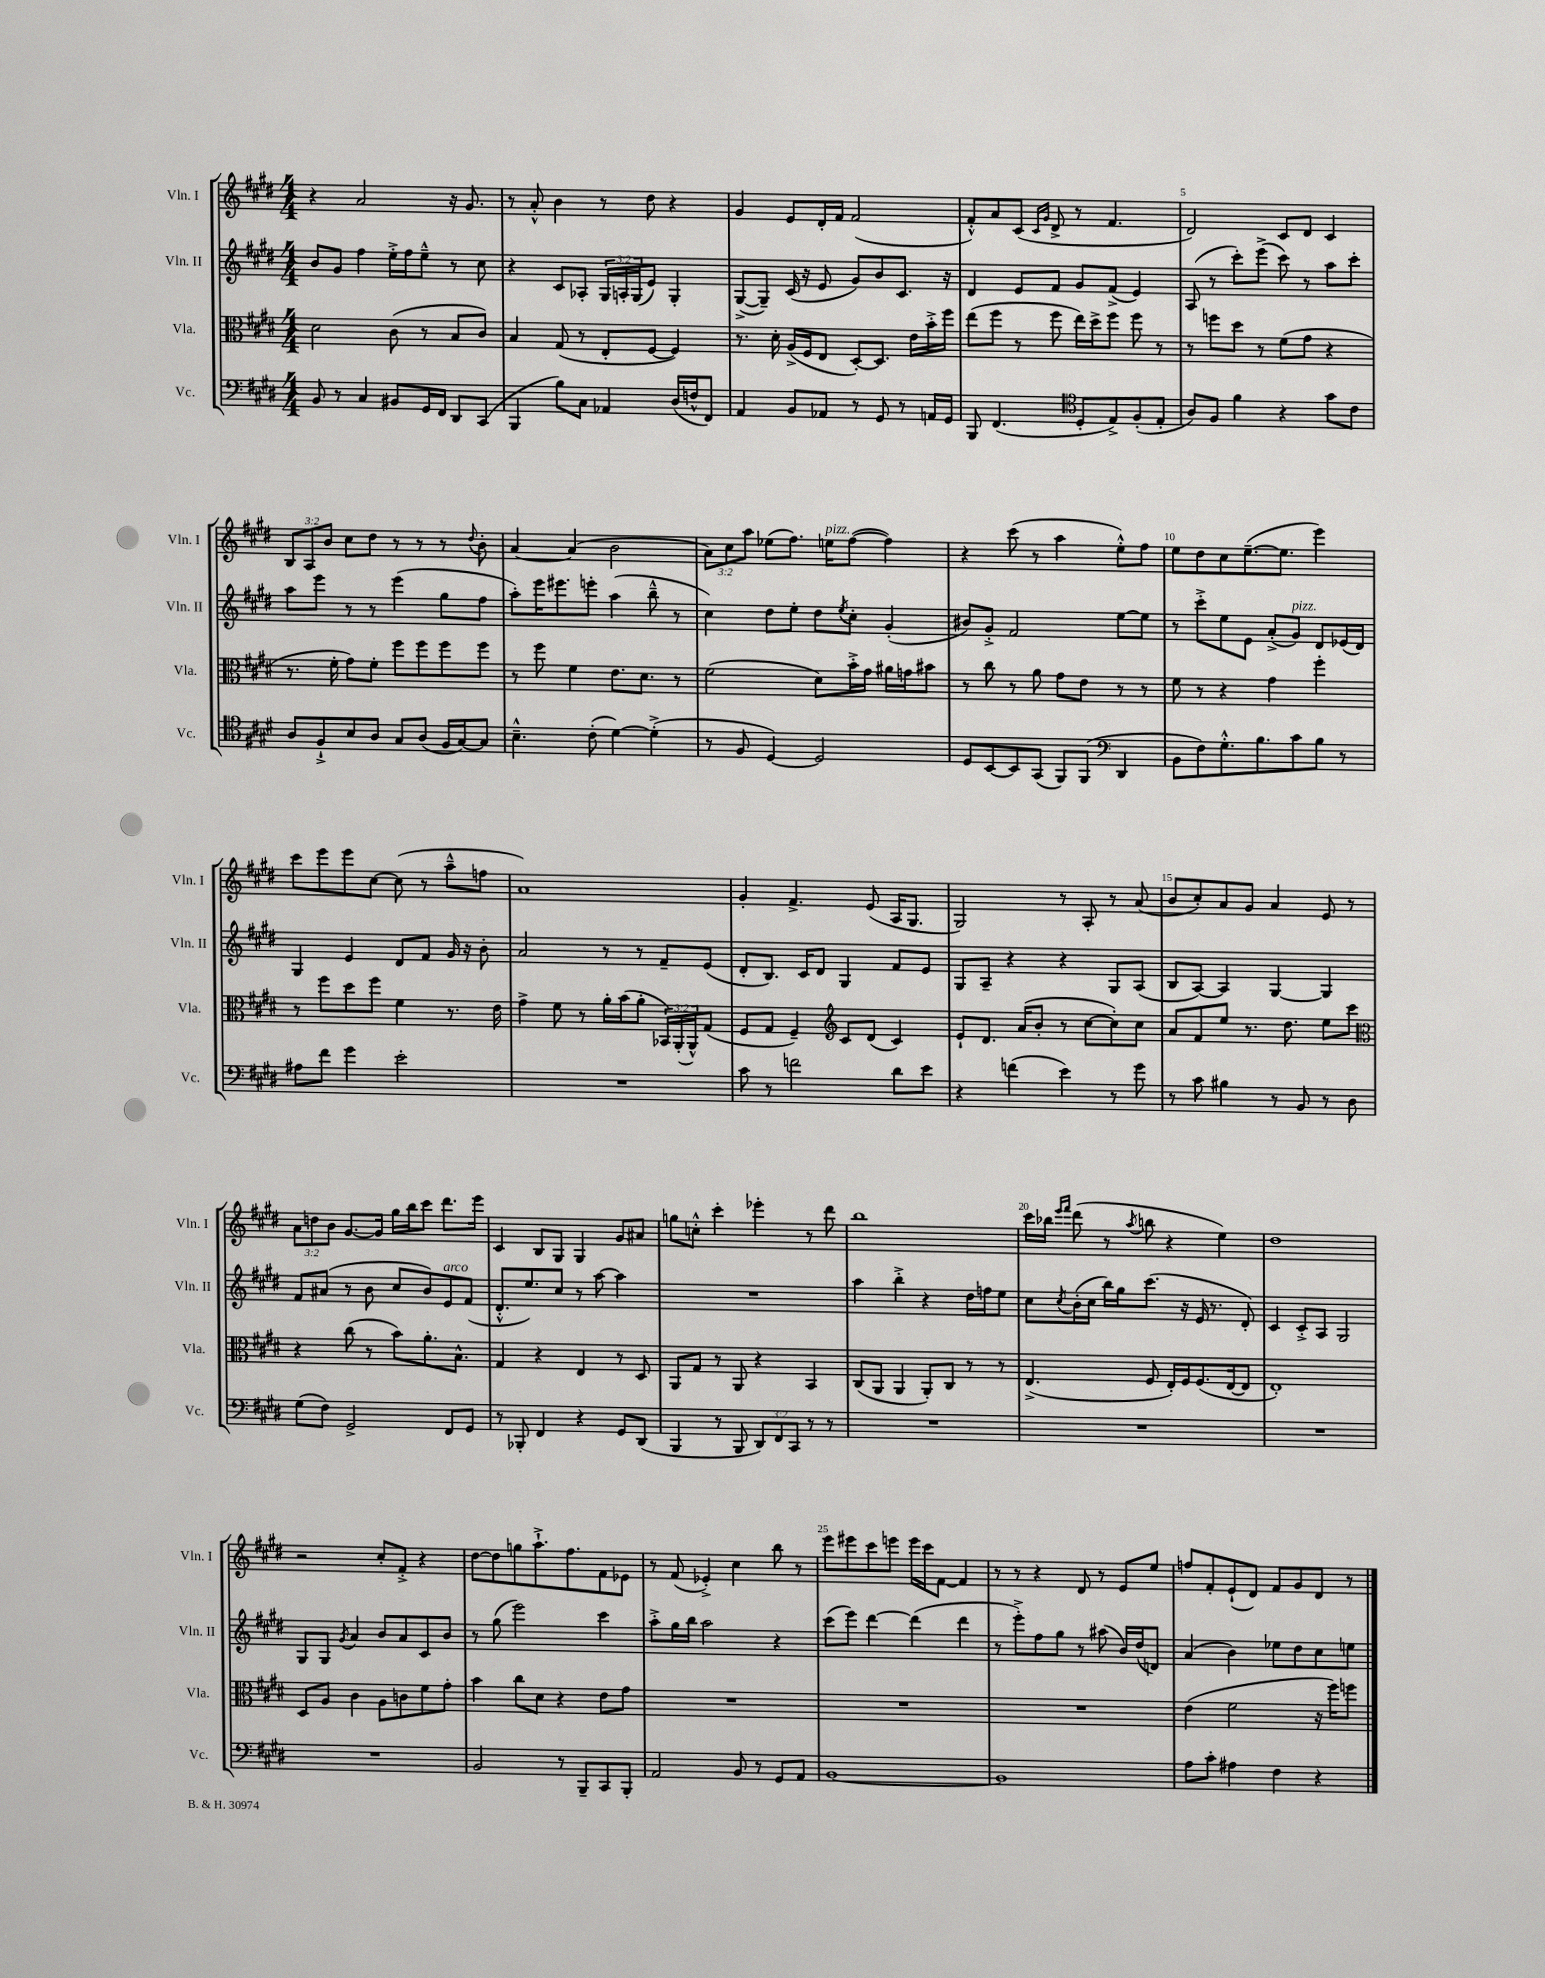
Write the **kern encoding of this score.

**kern	**kern	**kern	**kern
*staff4	*staff3	*staff2	*staff1
*clefF4	*clefC3	*clefG2	*clefG2
*k[f#c#g#d#]	*k[f#c#g#d#]	*k[f#c#g#d#]	*k[f#c#g#d#]
*M4/4	*M4/4	*M4/4	*M4/4
8BB	2d#	8b	4r
8r	.	8g#	.
4C#	.	4ff#	2a
8BB#	(8c#	16ee'^	.
.	.	16ff#	.
16GG#	8r	8ee~^^	.
16FF#	.	.	.
8DD#	8B	8r	16r
.	.	.	8.g#
(8CC#	8c#)	8cc#	.
=	=	=	=
4BBB	4B	4r	8r
.	.	.	8a'^^
8B)	(8G#	8c#	4b
8C#	8r	8A-'	.
4AA-	8E'	24G#	8r
.	.	24A'	.
.	.	(24G#	.
.	[8F#	8e)	8dd#
(16D#	4F#])	4G#'	4r
16F^^	.	.	.
8FF#)	.	.	.
=	=	=	=
4AA	8.r	([8G#^	4g#
.	.	8G#~])	.
.	16d#'	.	.
8BB	(16A^	(16c#	8e
.	16F#	16r	.
8AA-	8E	8e	16d#'
.	.	.	16f#
8r	[8D#')	8g#)	(2f#
8GG#	8.D#]	8b	.
8r	.	8.c#	.
.	16e	.	.
16AA	16b'^	.	.
16GG#	16ff#	16r	.
=	=	=	=
8BBB	(8ee	4d#	8f#'^^)
(4.FF#	8ff#	.	8a
.	8r	8e	(8c#
.	.	.	16qqc#
.	.	.	16qqg#
.	8ff#	8f#	8d#^
*clefC4	*	*	*
8D#'	16ee)	8g#	8r
.	16dd#^	.	.
8E^)	8ff#	(8f#^	4.f#
(8F#'	8ff#	4e)	.
8E'	8r	.	.
=	=	=	=
8A)	8r	(8A	2d#)
8F#	8ff	8r	.
4f#	8dd#	8ccc#')	.
.	8r	(8eee^	.
4r	(8f#	8ccc#)	8c#
.	8g#	8r	8d#
8g#	4r	8aa	4c#
8c#	.	8ccc#'	.
=	=	=	=
8A	8.r	8aa	12B
.	.	.	12A
8F#`^	.	8eee	.
.	.	.	12b
.	16f#'	.	.
8B	8g#)	8r	8cc#
8A	8f#'	8r	8dd#
8G#	8ff#	(4eee	8r
(8A	8ff#	.	8r
16F#	8ff#	8gg#	8r
[16G#)	.	.	.
.	.	.	8qqdd#
8G#]	8ff#	8ff#	8b'
=	=	=	=
4.B~^^	8r	8aa')	[4a
.	8ff#	16eee	.
.	.	8.eee#	.
.	4f#	.	(4a]
(8c#'	.	8eee'	.
[4d#)	8.e	(4aa	2b
.	8.d#	.	.
(4d#'^]	.	8bb~^^	.
.	8r	8r	.
=	=	=	=
8r	(2f#	4cc#)	12a)
.	.	.	12cc#
8F#	.	.	.
.	.	.	12aa
[4D#)	.	8dd#	(8ee-
.	.	8ee'	8.ff#)
2D#]	8d#)	8dd#	.
.	.	.	16ee
.	.	8qee	.
.	16b'^	8cc#'	([8ff#
.	16g#	.	.
.	16a#	(4g#'	4ff#])
.	16g	.	.
.	8b#	.	.
=	=	=	=
8D#	8r	8b#)	4r
[8BB	8cc#	8g#'^	.
8BB]	8r	2f#	(8ccc#
(8GG#	8a	.	8r
8FF#)	8g#	.	4aa
(8FF#	8e	.	.
*clefF4	*	*	*
4DD#	8r	[8ee	8ee'^^)
.	8r	8ee]	8ff#
=	=	=	=
8BB	8f#	8r	8ee
8F#)	8r	8ccc#'^	8dd#
8.G#'^^	4r	8ee	8cc#
.	.	8e	([8.ee~
8.B	.	.	.
.	4g#	(8a'^	.
.	.	.	8.ee]
8c#	.	8g#)	.
8B	4ff#'	8d#	4eee)
8r	.	(16e-	.
.	.	16d#)	.
=	=	=	=
8A#	8r	4G#	8ccc#
8f#	8ff#	.	8eee
4g#	8dd#	4e	8eee
.	8ff#	.	[8cc#
2e'	4f#	8d#	(8cc#]
.	.	8f#	8r
.	8.r	16g#	8aa~^^
.	.	16r	.
.	.	8b'	8ff
.	16e	.	.
=	=	=	=
1r	4g#^	2a	1a)
.	8f#	.	.
.	8r	.	.
.	16a'	8r	.
.	(16b	.	.
.	8a'	8r	.
.	24BB-)	8f#~	.
.	(24AA'	.	.
.	24AA^^)	.	.
.	(8G#	(8e	.
=	=	=	=
8c#	8F#	8d#'	4g#'
8r	8G#	8.B)	.
2f	4F#~)	.	4.f#^
.	.	16c#	.
.	.	8d#	.
*	*clefG2	*	*
.	8c#	4G#	.
.	(8d#	.	(8e
8d#	4c#)	8f#	16A
.	.	.	8.G#
8e	.	8e	.
=	=	=	=
4r	8e`	8G#	2G#)
.	8.d#	8A~	.
(4f	.	4r	.
.	(16a	.	.
.	8b'	.	.
4e)	8r	4r	8r
.	[8cc#	.	8A'
8r	8cc#'])	8G#	8r
8g#	8cc#	(8A	(8a
=	=	=	=
8r	8a	8B	8b
8c#	8f#	[8A)	8cc#')
4B#	8ee	4A]	8a
.	8.r	.	8g#
8r	.	[4G#	4a
.	8.dd#	.	.
8BB	.	.	.
8r	8ee	4G#]	8e
8D#	8ccc#	.	8r
=	=	=	=
*	*clefC3	*	*
(8G#	4r	8f#	12a
.	.	.	12dd
8F#)	.	(8a#	.
.	.	.	12b
2GG#^	(8cc#	8r	[8.g#
.	8r	8b	.
.	.	.	16g#]
.	8b)	8cc#	16gg#
.	.	.	16bb
.	8.a'	8b)	8ccc#
8FF#	.	8e	8.ddd#
.	8.B^^	.	.
8GG#	.	(8f#	.
.	.	.	16eee
=	=	=	=
8r	4G#	8.d#'^^	4c#
8BBB-'	.	.	.
.	.	8.ee)	.
4FF#	4r	.	8B
.	.	8cc#	8G#
4r	4E	8r	4G#
.	.	[8aa	.
8GG#	8r	4aa]	8g#
(8DD#	8D#	.	8a#
=	=	=	=
4BBB	8AA	1r	8gg
.	8G#	.	8cc'^^
8r	8r	.	4ccc#'
8BBB	8AA	.	.
12DD#)	4r	.	4eee-'
12FF#	.	.	.
12CC#	.	.	.
8r	4BB	.	8r
8r	.	.	8ddd#
=	=	=	=
1r	(8C#	4aa	1bb
.	8AA	.	.
.	4AA	4bb'^	.
.	8AA')	4r	.
.	8C#	.	.
.	8r	16dd#	.
.	.	16ff	.
.	8r	8ee	.
=	=	=	=
1r	(4.E^	8cc#	16ccc#
.	.	.	16bb-
.	.	.	16qqeee
.	.	8qcc#	16qqfff#
.	.	(16b'	(8ddd#
.	.	16cc#	.
.	.	16bb)	8r
.	.	16gg#	.
.	.	.	8qaa
.	8F#	(8.ccc#	8bb
.	16E')	.	4r
.	16F#	16r	.
.	(8.F#	16e	.
.	.	8.r	.
.	.	.	4ee)
.	[16E	.	.
.	8E]	8d#')	.
=	=	=	=
1r	1E')	4c#	1dd#
.	.	8c#'^	.
.	.	8A	.
.	.	2G#	.
=	=	=	=
1r	8D#	8G#	2r
.	8A	8G#	.
.	.	8qg#	.
.	4c#	4a	.
.	8A	8b	8cc#'
.	8c	8a	8f#'^
.	8f#	8c#	4r
.	8g#'	8b	.
=	=	=	=
2BB	4b	8r	[8dd#
.	.	(8gg#	8dd#]
.	8cc#	2eee)	8gg
.	8d#	.	8.aa`^
8r	4r	.	.
.	.	.	8.ff#
8BBB~	.	.	.
8CC#	8e	4ccc#	8f#
8BBB'	8g#	.	8e-
=	=	=	=
2AA	1r	8aa'^	8r
.	.	16gg#	(8f#
.	.	16bb	.
.	.	2aa	4e-'^)
8BB	.	.	4cc#
8r	.	.	.
8GG#	.	4r	8bb
8AA	.	.	8r
=	=	=	=
[1BB	1r	(8ccc#	8eee
.	.	8eee)	8eee#
.	.	[4ddd#	8ccc#
.	.	.	8eee
.	.	(4ddd#]	16eee
.	.	.	16ccc#
.	.	.	[8f#
.	.	4ddd#	4f#]
=	=	=	=
1BB]	1r	8r	8r
.	.	8eee'^)	8r
.	.	8ff#	4r
.	.	8gg#	.
.	.	8r	8d#
.	.	(8aa#	8r
.	.	16b)	8e
.	.	(16dd#	.
.	.	8d)	8ee
=	=	=	=
8A	(4e	(4a	8ff
8c#'	.	.	8f#'
4A#	2f#	4b)	(8e`
.	.	.	8d#)
4F#	.	8ee-	8f#
.	.	8dd#	8g#
4r	16r	8cc#	8d#
.	16ff#)	.	.
.	8ff	8ee	8r
==	==	==	==
*-	*-	*-	*-
